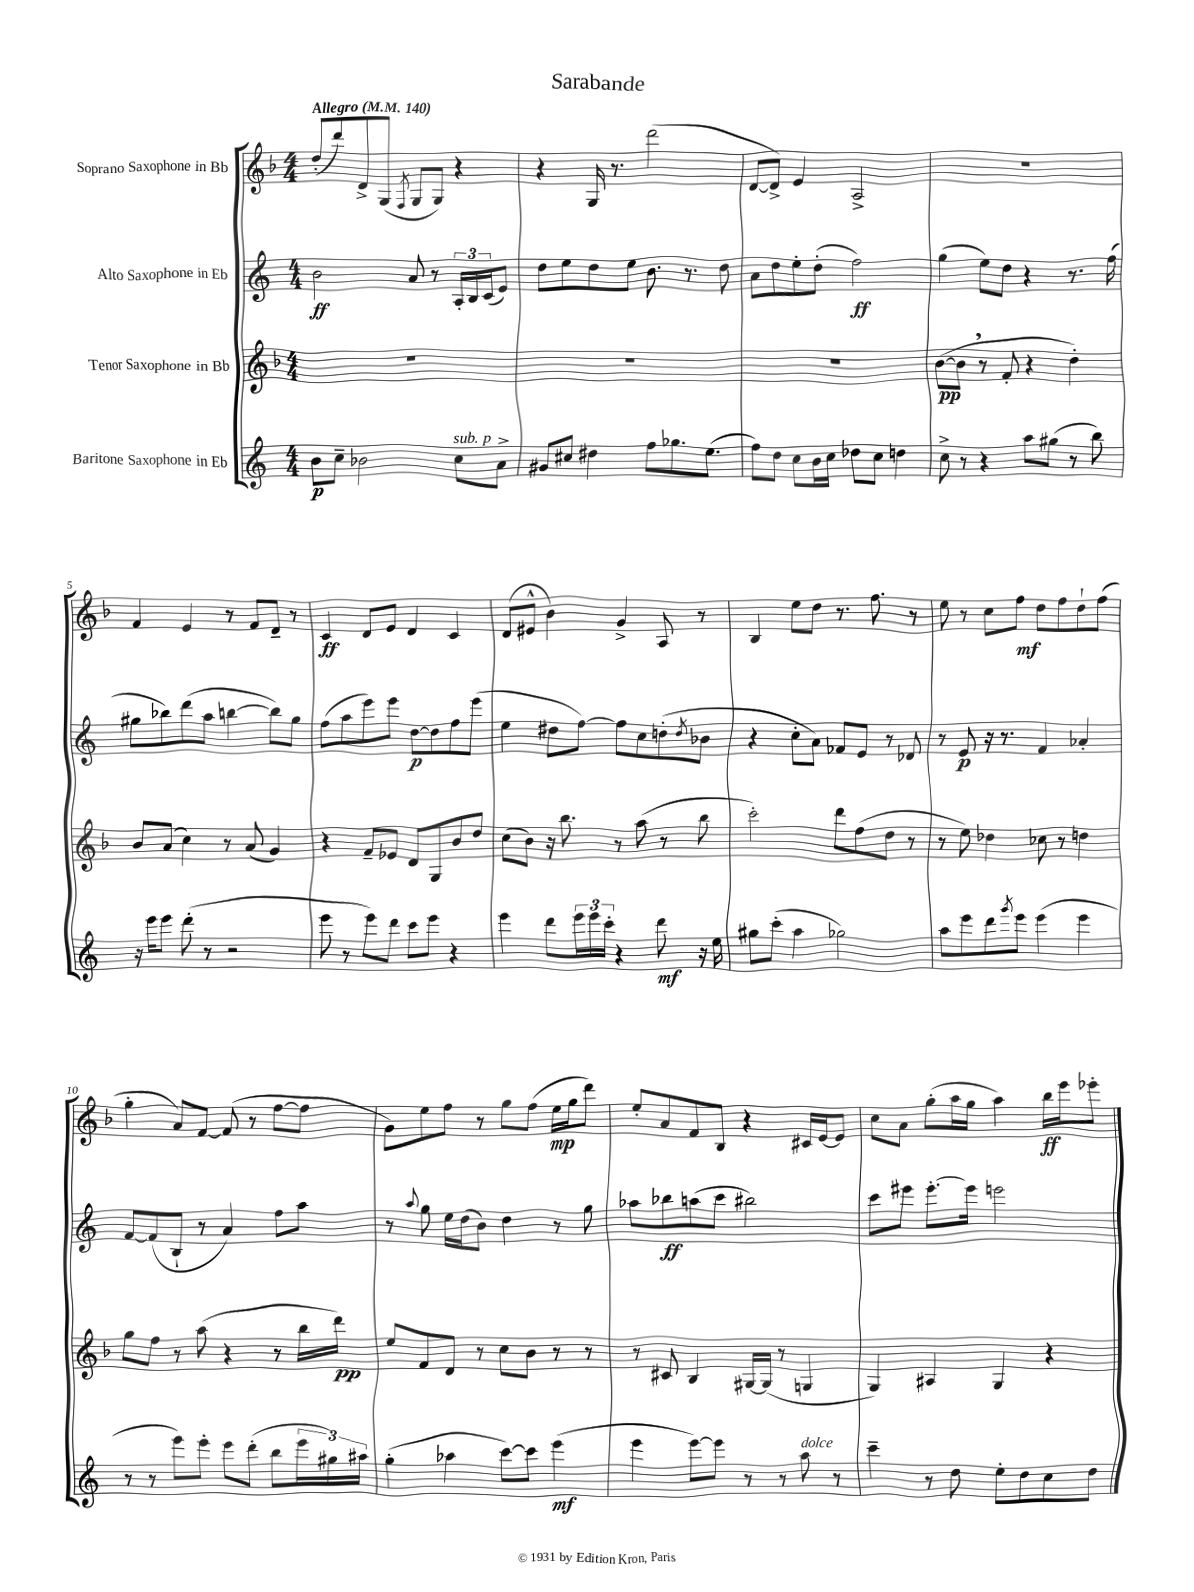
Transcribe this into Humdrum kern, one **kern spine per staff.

**kern	**dynam	**kern	**dynam	**kern	**dynam	**kern	**dynam
*part4	*part4	*part3	*part3	*part2	*part2	*part1	*part1
*staff4	*staff4	*staff3	*staff3	*staff2	*staff2	*staff1	*staff1
*I"Baritone Saxophone in Eb	*	*I"Tenor Saxophone in Bb	*	*I"Alto Saxophone in Eb	*	*I"Soprano Saxophone in Bb	*
*clefG2	*	*clefG2	*	*clefG2	*	*clefG2	*
*k[]	*	*k[b-]	*	*k[]	*	*k[b-]	*
*M4/4	*	*M4/4	*	*M4/4	*	*M4/4	*
*MM140	*	*MM140	*	*MM140	*	*MM140	*
=1	=1	=1	=1	=1	=1	=1	=1
!	!	!	!	!	!	!LO:TX:a:B:t=Allegro	!
8b\L	p	1r	.	2b\	ff	(8dd'/L	.
8cc~\J	.	.	.	.	.	8ddd/)	.
2b-X\	.	.	.	.	.	8d^/	.
.	.	.	.	.	.	(8G/J	.
.	.	.	.	.	.	8qF/	.
.	.	.	.	8a/	.	8G/L	.
.	.	.	.	8r	.	8G/J)	.
!LO:TX:a:i:t=sub. p	!	!	!	!	!	!	!
8cc\L	.	.	.	24A'/LL	.	4r	.
.	.	.	.	24B/	.	.	.
.	.	.	.	(24c/J	.	.	.
8a^\J	.	.	.	8e/J)	.	.	.
=2	=2	=2	=2	=2	=2	=2	=2
8g#X/L	.	1r	.	8dd\L	.	4r	.
8cc#X/J	.	.	.	8ee\	.	.	.
4dd#X\	.	.	.	8dd\	.	16G/	.
.	.	.	.	.	.	8.r	.
.	.	.	.	8ee\J	.	.	.
8ff\L	.	.	.	8.b\	.	(2ddd\	.
8.gg-X\	.	.	.	.	.	.	.
.	.	.	.	8.r	.	.	.
(8.ee\J	.	.	.	.	.	.	.
.	.	.	.	8dd\	.	.	.
=3	=3	=3	=3	=3	=3	=3	=3
8ff\L)	.	1r	.	8a\L	.	[8d/L	.
8dd\J	.	.	.	8dd\	.	8d^/J])	.
8cc\L	.	.	.	8ee'\	.	4e/	.
16b\L	.	.	.	(8dd'\J	.	.	.
16cc\JJ	.	.	.	.	.	.	.
8dd-X\L	.	.	.	2ff\)	ff	2A^/	.
8cc\J	.	.	.	.	.	.	.
4ddn\	.	.	.	.	.	.	.
=4	=4	=4	=4	=4	=4	=4	=4
8cc^\	.	([8b-\L	pp	(4gg\	.	1r	.
8r	.	8b-,\J]	.	.	.	.	.
4r	.	8r	.	8ee\L)	.	.	.
.	.	8f'/	.	8dd\J	.	.	.
8aa\L	.	4r	.	4r	.	.	.
(8gg#X\J	.	.	.	.	.	.	.
8r	.	4dd'\)	.	8.r	.	.	.
8bb\)	.	.	.	.	.	.	.
.	.	.	.	(16ff\	.	.	.
!!LO:LB:g=z
=5	=5	=5	=5	=5	=5	=5	=5
16r	.	8b-/L	.	8gg#X\L	.	4f/	.
16eee\KL	.	.	.	.	.	.	.
8eee\J	.	(8a/J	.	8bb-X\)	.	.	.
(8ddd'\	.	4cc\)	.	(8ddd\	.	4e/	.
8r	.	.	.	8aa\J	.	.	.
2r	.	8r	.	[4bbn\	.	8r	.
.	.	(8a/	.	.	.	8f/L	.
.	.	4g/)	.	8bb\L])	.	8d~/J	.
.	.	.	.	8gg#\J	.	8r	.
=6	=6	=6	=6	=6	=6	=6	=6
8eee\	.	4r	.	(8ff\L	.	4c/	ff
8r	.	.	.	8aa\	.	.	.
8eee\L)	.	8f~/L	.	8eee\)	.	8d/L	.
8ddd\J	.	8e-X/J	.	8eee\J	.	8e/J	.
8ccc\L	.	8d/L	.	[8dd\L	p	4d/	.
8eee\J	.	8G/	.	8dd\]	.	.	.
4r	.	8b-/	.	8ff\	.	4c/	.
.	.	8dd/J	.	(8eee\J	.	.	.
=7	=7	=7	=7	=7	=7	=7	=7
4eee\	.	(8cc\L	.	4ee\	.	(8d/L	.
.	.	8b-\J)	.	.	.	8e#X^^/J	.
8ddd\L	.	16r	.	8dd#X\L	.	4b-\)	.
.	.	8.bb-\	.	.	.	.	.
24eee\L	.	.	.	[8ff\J)	.	.	.
24eee\	.	.	.	.	.	.	.
24ccc'\JJ	.	.	.	.	.	.	.
4r	.	8r	.	8ff\L]	.	4g^/	.
.	.	(8aa\	.	8cc\	.	.	.
8ddd\	mf	8r	.	(8ddn'\	.	8A/	.
.	.	.	.	8qdd/	.	.	.
16r	.	8bb-\	.	8b-X\J	.	8r	.
16ee\	.	.	.	.	.	.	.
=8	=8	=8	=8	=8	=8	=8	=8
8gg#X\L	.	2ccc'\)	.	4r	.	4B-/	.
(8ccc'\J	.	.	.	.	.	.	.
4aa\	.	.	.	8cc'\L	.	8ee\L	.
.	.	.	.	8a\J)	.	8dd\J	.
2gg-X\)	.	8ddd\L	.	8f-X/L	.	8.r	.
.	.	(8ff\	.	8e/J	.	.	.
.	.	.	.	.	.	8.ff\	.
.	.	8dd\J	.	8r	.	.	.
.	.	8r	.	8d-X/	.	8r	.
=9	=9	=9	=9	=9	=9	=9	=9
8aa\L	.	8r	.	8r	.	8ee\	.
8eee\	.	8ee\)	.	8e/	p	8r	.
8ddd\	.	4dd-X\	.	16r	.	8cc\L	.
.	.	.	.	8.r	.	.	.
8qggg/	.	.	.	.	.	.	.
8eee\J	.	.	.	.	.	8ff\J	mf
(4eee\	.	8cc-X\	.	4f/	.	8dd\L	.
.	.	8r	.	.	.	8ff\	.
4eee\	.	4ddn\	.	4a-X'/	.	8dd`\	.
.	.	.	.	.	.	(8ff\J	.
!!LO:LB:g=z
=10	=10	=10	=10	=10	=10	=10	=10
8r	.	8gg\L	.	[8f/L	.	4gg'\	.
8r	.	8ff\J	.	(8f/]	.	.	.
8eee\L)	.	8r	.	8B`/J	.	8a/L)	.
8eee'\J	.	(8aa\	.	8r	.	[8f/J	.
8eee\L	.	4r	.	4a/)	.	(8f/]	.
(8ddd'\J	.	.	.	.	.	8r	.
8bb\L	.	8r	.	8ff\L	.	[8ff\L	.
24eee\L	.	16bb-\LL	.	8aa\J	.	8ff\J]	.
24gg#X\)	.	.	.	.	.	.	.
.	.	16ddd\JJ)	pp	.	.	.	.
24aa#X\JJ	.	.	.	.	.	.	.
=11	=11	=11	=11	=11	=11	=11	=11
(4gg'\	.	8ee/L	.	8r	.	8g\L)	.
.	.	.	.	8qqaa/	.	.	.
.	.	8f/	.	8gg\	.	8ee\	.
4aa-X\	.	8d/J	.	16ee\LL	.	8ff\J	.
.	.	.	.	(16dd\J	.	.	.
.	.	8r	.	8b\J)	.	8r	.
[8ccc\L)	.	8cc\L	.	4dd\	.	8gg\L	.
8ccc\J]	.	8b-\J	.	.	.	(8ff\J	.
(4eee\	mf	8r	.	8r	.	16ee\LL	mp
.	.	.	.	.	.	16gg\J	.
.	.	8r	.	8gg\	.	8ddd\J)	.
=12	=12	=12	=12	=12	=12	=12	=12
4eee\	.	8r	.	8aa-X\L	.	8ee'/L	.
.	.	8c#X/	.	8bb-X\	ff	8a/	.
[8eee\L)	.	4B-/	.	(8aan\	.	8f/	.
8eee\J]	.	.	.	8ccc\J	.	8B-/J	.
8r	.	[16G#X/LL	.	2bb#X\)	.	4r	.
.	.	(16G#/JJ]	.	.	.	.	.
8r	.	8r	.	.	.	.	.
!LO:TX:a:i:t=dolce	!	!	!	!	!	!	!
8aa\	.	4Gn/	.	.	.	16c#X/LL	.
.	.	.	.	.	.	[16e/J	.
8r	.	.	.	.	.	8e/J]	.
=13	=13	=13	=13	=13	=13	=13	=13
4ccc~\	.	4G/)	.	8ccc\L	.	8cc\L	.
.	.	.	.	8eee#X\J	.	8a\J	.
8r	.	4A#X/	.	[8.eee#'\L	.	(8gg'\L	.
8dd\	.	.	.	.	.	16aa\L	.
.	.	.	.	16eee#\Jk]	.	16gg\JJ	.
8ee'\L	.	4G/	.	2eeen\	.	4aa\)	.
8dd\	.	.	.	.	.	.	.
8cc\	.	4r	.	.	.	16bb-\LL	ff
.	.	.	.	.	.	16eee\J	.
8dd\J	.	.	.	.	.	8eee-X'\J	.
==	==	==	==	==	==	==	==
*-	*-	*-	*-	*-	*-	*-	*-
